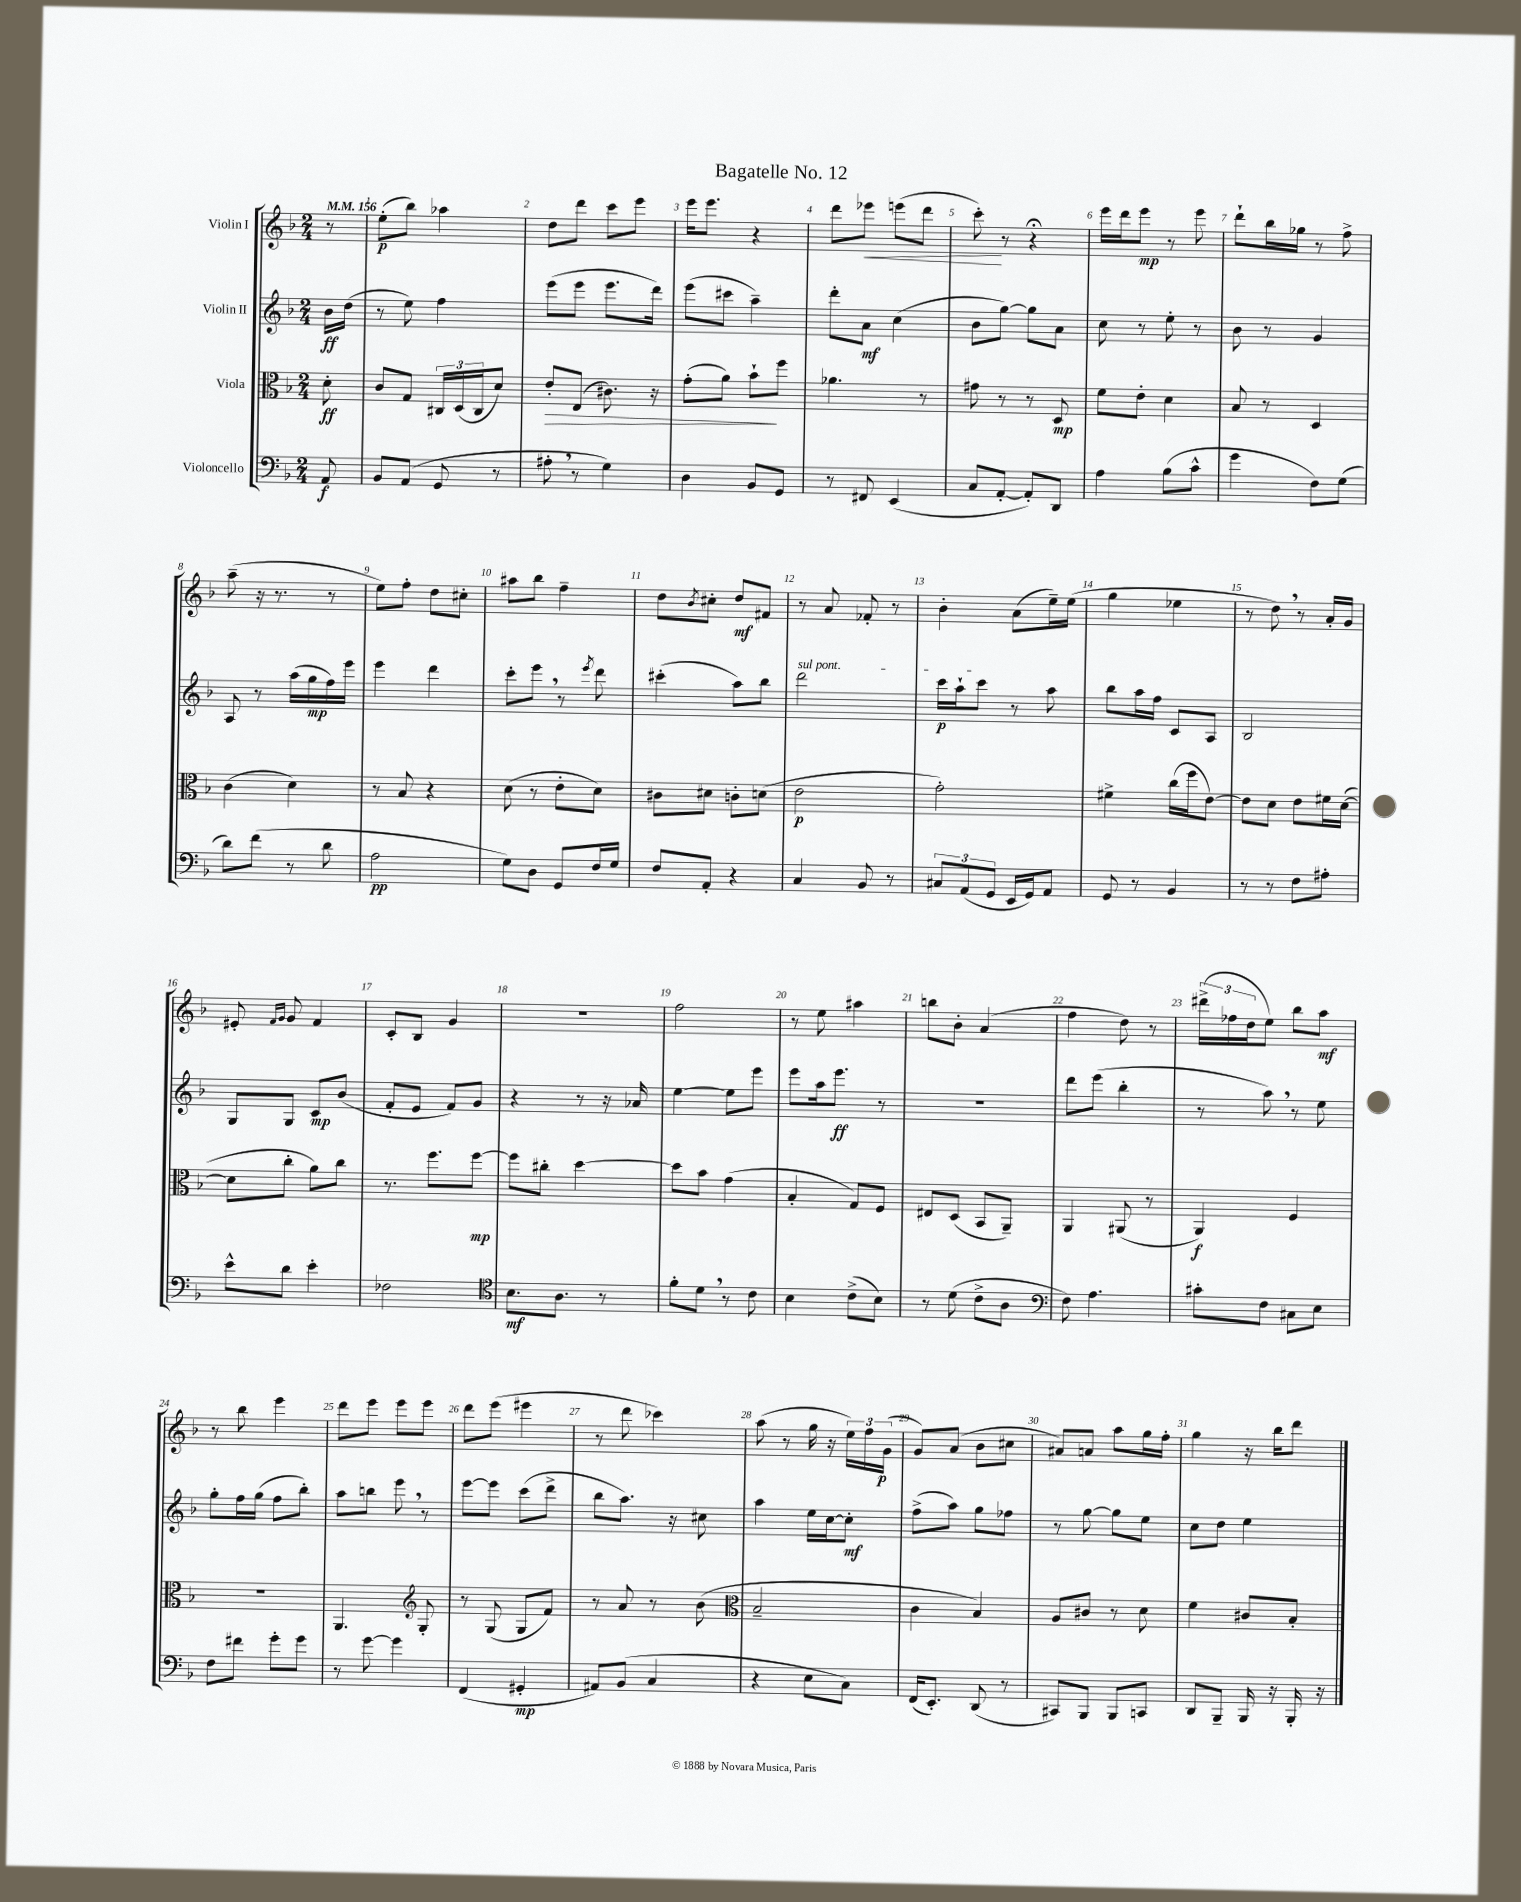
\header { title = "Bagatelle No. 12" }
<<
\new StaffGroup <<
\new Staff = "s0" \with { instrumentName = "Violin I" } {
    \clef treble \key f \major \numericTimeSignature \time 2/4 \partial 8 \tempo 4 = 156
    r8 |
    e''8-.\p( bes''8) aes''4 |
    d''8 d'''8 c'''8 e'''8 |
    e'''16 e'''8. r4 |
    d'''8 ees'''8\< e'''8( d'''8 |
    c'''8-.\!) r8 r4\fermata |
    e'''16 d'''16 e'''8\mp r8 e'''8 |
    d'''8-! bes''16 ges''16 r8 f''8-> |
    a''8--( r16 r8. r8 |
    e''8) f''8-. d''8 cis''8-. |
    ais''8 bes''8 f''4-- |
    d''8 \acciaccatura { bes'8 } cis''8-. d''8\mf fis'8 |
    r8 a'8 fes'8-. r8 |
    bes'4-. a'8( e''16--) e''16( |
    g''4 ees''4 |
    r8 d''8) \breathe r8 a'16-. g'16 |
    eis'8-. \grace { f'16 g'16 } g'8 f'4 |
    c'8-. bes8 g'4 |
    r2 |
    f''2 |
    r8 e''8 ais''4 |
    b''8 bes'8-. a'4( |
    f''4 d''8) r8 |
    \tuplet 3/2 { dis'''16->( fes''16 d''16 } e''8) bes''8 a''8\mf |
    r8 bes''8 e'''4 |
    d'''8 e'''8 e'''8 e'''8 |
    d'''8 e'''8( eis'''4 |
    r8 d'''8 ces'''4) |
    a''8( r8 g''16 r16 \tuplet 3/2 { e''16) f''16 g'16\p( } |
    g'8) a'8( bes'8 cis''8 |
    ais'8) a'8 a''8 g''16 f''16-. |
    g''4 r16 bes''16 d'''8 \bar "|." |
}
\new Staff = "s1" \with { instrumentName = "Violin II" } {
    \clef treble \key f \major \numericTimeSignature \time 2/4 \partial 8
    bes'16\ff d''16( |
    r8 e''8) f''4 |
    e'''8( e'''8 e'''8. d'''16) |
    e'''8( cis'''8 a''4--) |
    d'''8-. a'8\mf c''4( |
    bes'8 g''8~) g''8 a'8 |
    c''8 r8 e''8-. r8 |
    bes'8 r8 g'4 |
    a8 r8 a''16( g''16\mp f''16) e'''16 |
    e'''4 d'''4 |
    c'''8-. e'''8 \breathe r8 \acciaccatura { e'''8 } d'''8 |
    cis'''4-.( a''8) bes''8 |
    \once \override TextSpanner.bound-details.left.text = \markup { \italic "sul pont." } d'''2\startTextSpan |
    c'''16\p a''16-! c'''8\stopTextSpan r8 a''8 |
    bes''8 a''16 f''16 c'8 a8 |
    bes2 |
    g8 g8 c'8\mp bes'8( |
    f'8-. e'8 f'8) g'8 |
    r4 r8 r16 aes'16 |
    e''4~ e''8 e'''8 |
    e'''8 a''16 e'''8.\ff r8 |
    R2 |
    d'''8 e'''8( bes''4-. |
    r8 a''8) \breathe r8 e''8 |
    g''8-. f''16 g''16( f''8 bes''8-.) |
    a''8 b''8 e'''8 \breathe r8 |
    e'''8~ e'''8 c'''8( d'''8-> |
    bes''8 a''8.) r16 cis''8 |
    a''4 e''16 c''16~ c''8-.\mf |
    f''8->( a''8) g''8 fes''8 |
    r8 g''8~ g''8 e''8 |
    c''8 d''8 e''4 \bar "|." |
}
\new Staff = "s2" \with { instrumentName = "Viola" } {
    \clef alto \key f \major \numericTimeSignature \time 2/4 \partial 8
    d'8-.\ff |
    c'8 g8 \tuplet 3/2 { cis16 d16( cis16 } d'8) |
    e'8-.\> e8( cis'8.) r16 |
    g'8-.( a'8) bes'8-!\! f''8 |
    aes'4. r8 |
    gis'8 r8 r8 d8\mp |
    f'8 e'8-. d'4 |
    bes8 r8 d4 |
    c'4( d'4) |
    r8 bes8 r4 |
    d'8( r8 e'8-. d'8) |
    cis'8 dis'8 c'8-. d'8( |
    e'2\p |
    g'2-.) |
    fis'4-> c''16( f''16 e'8~) |
    e'8 d'8 e'8 fis'16 d'16~( |
    d'8 c''8-. a'8) c''8 |
    r8. f''8. f''8~\mp |
    f''8 cis''8-. d''4~ |
    d''8 bes'8 g'4( |
    bes4-. g8) f8 |
    eis8 d8( bes,8 a,8--) |
    a,4 ais,8( r8 |
    a,4\f) f4 |
    R2 |
    a,4. \clef treble g8-. |
    r8 g8( g8 f'8) |
    r8 a'8 r8 bes'8( |
    \clef alto bes2-- |
    c'4 bes4) |
    a8 cis'8 r8 d'8 |
    f'4 cis'8 bes8-. \bar "|." |
}
\new Staff = "s3" \with { instrumentName = "Violoncello" } {
    \clef bass \key f \major \numericTimeSignature \time 2/4 \partial 8
    a,8\f |
    bes,8 a,8( g,8 r8 |
    ais8-. \breathe r8 g4) |
    d4 bes,8 g,8 |
    r8 fis,8 e,4( |
    c8 a,8~-. a,8-.) d,8 |
    a4 bes8( c'8-^ |
    g'4 f8) g8( |
    d'8) f'8( r8 d'8 |
    a2\pp |
    g8) d8 g,8 f16 g16 |
    f8 a,8-. r4 |
    c4 bes,8 r8 |
    \tuplet 3/2 { cis8 a,8( g,8 } e,16 g,16) a,8 |
    g,8 r8 bes,4 |
    r8 r8 f8 ais8-. |
    e'8-^ d'8 e'4-. |
    fes2 |
    \clef tenor bes8.\mf a8. r8 |
    f'8-. d'8 \breathe r8 c'8 |
    bes4 c'8->( bes8) |
    r8 d'8( c'8-> a8 |
    \clef bass f8) a4. |
    cis'8-. f8 cis8 e8 |
    f8 fis'8 g'8-. g'8 |
    r8 g'8~ g'4 |
    f,4( gis,4-.\mp |
    ais,8) bes,8( c4 |
    r4 e8 c8) |
    f,16( e,8.-.) d,8( r8 |
    cis,8) bes,,8 bes,,8 c,8 |
    d,8 bes,,8-- bes,,16 r16 bes,,16-. r16 \bar "|." |
}
>>
>>
\layout { \context { \Score \override BarNumber.break-visibility = ##(#f #t #t) barNumberVisibility = #all-bar-numbers-visible } }
